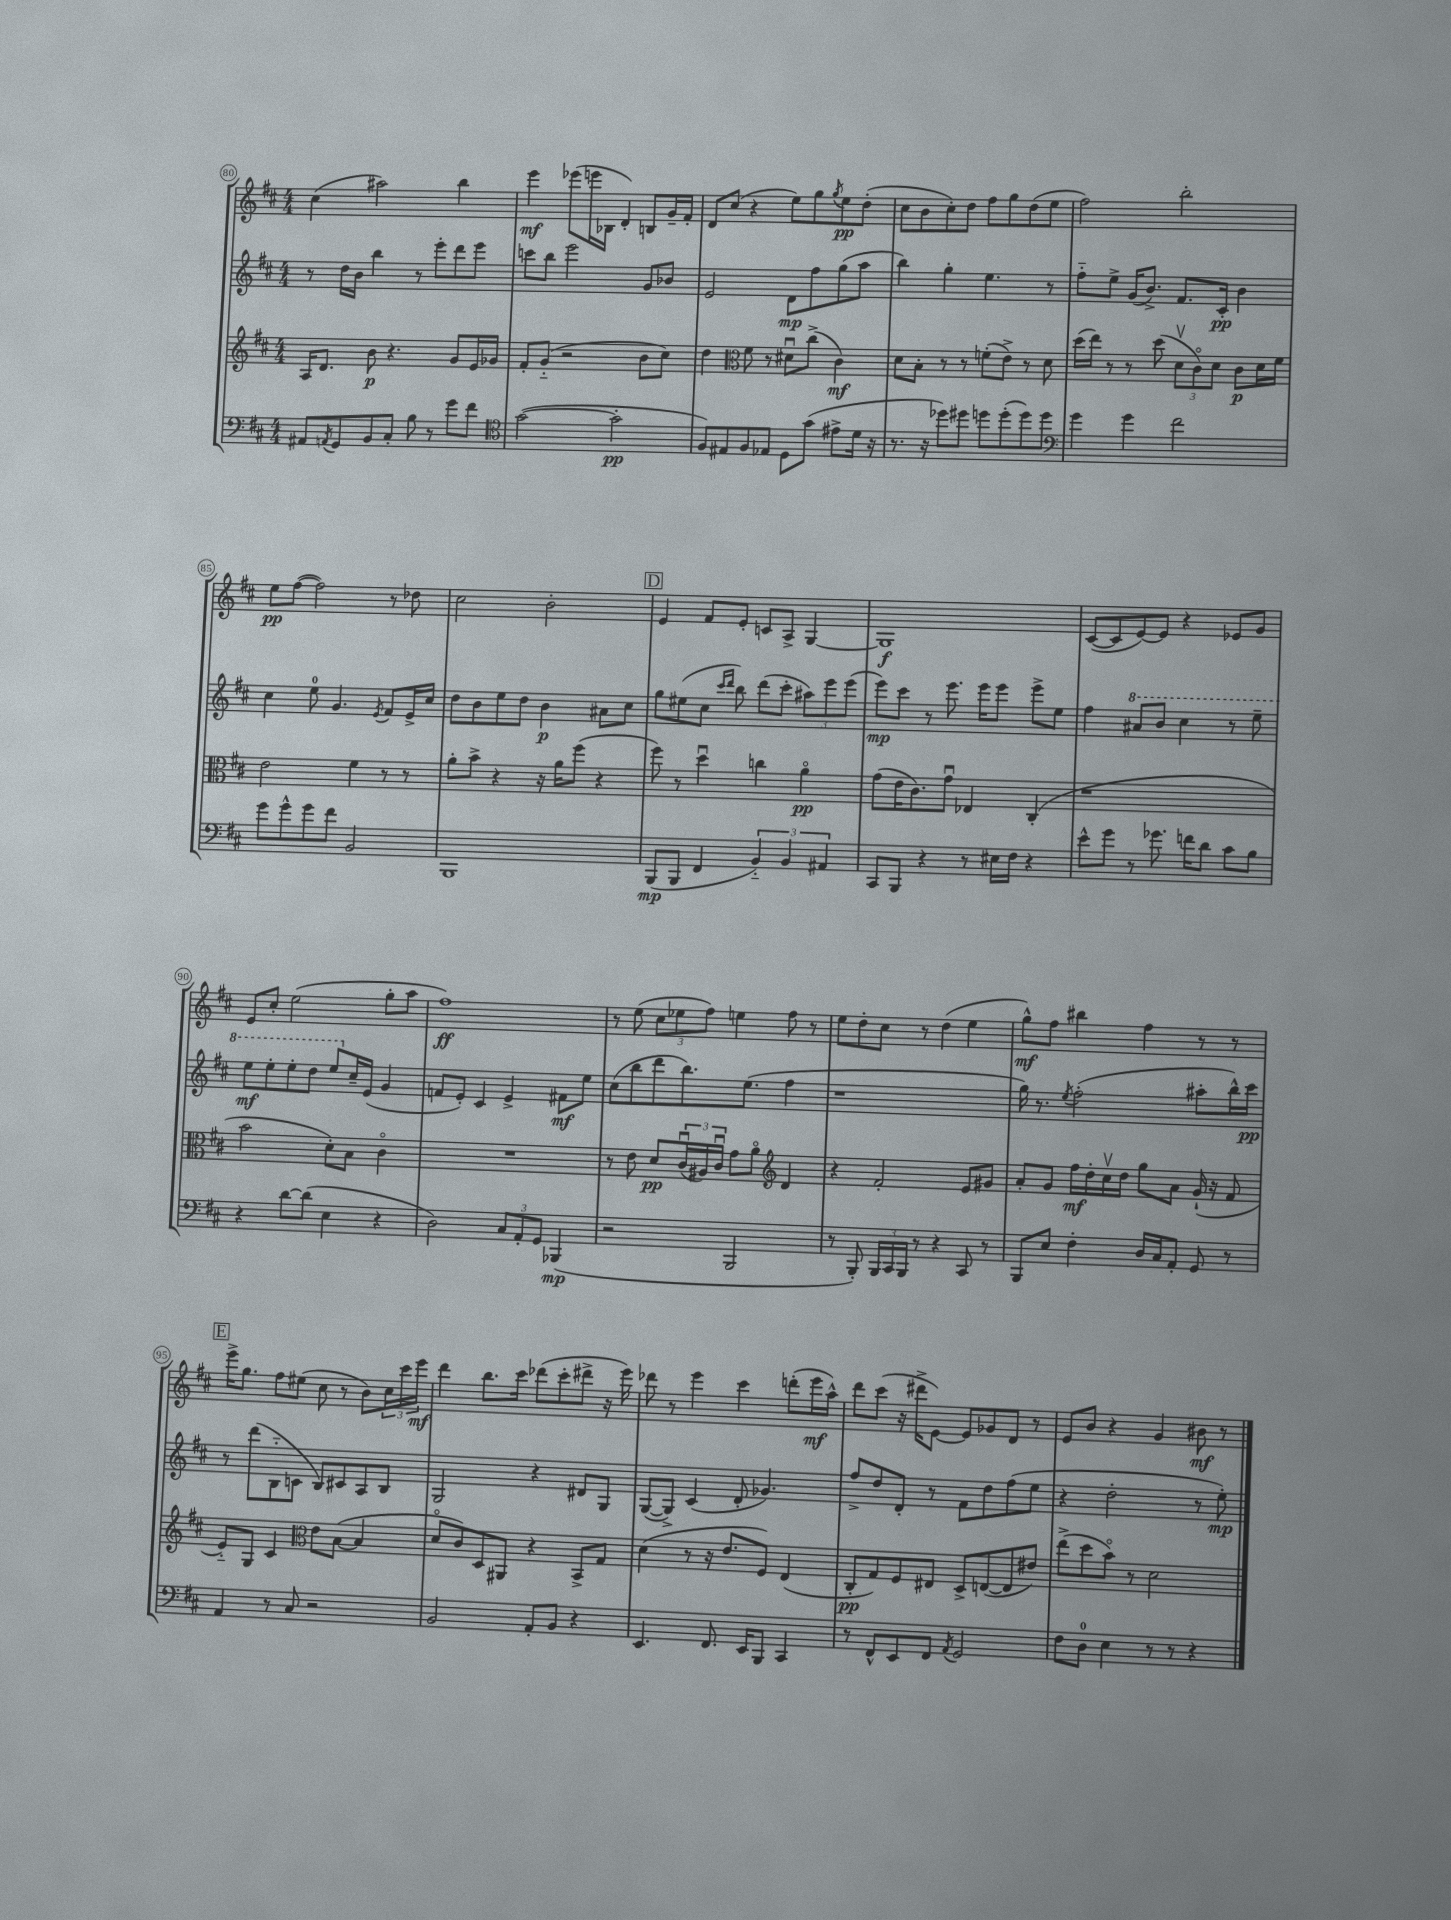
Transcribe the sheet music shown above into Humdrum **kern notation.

**kern	**kern	**kern	**kern
*staff4	*staff3	*staff2	*staff1
*clefF4	*clefG2	*clefG2	*clefG2
*k[f#c#]	*k[f#c#]	*k[f#c#]	*k[f#c#]
*M4/4	*M4/4	*M4/4	*M4/4
8AA#	16A	8r	(4cc#
.	8.d	.	.
8qAA	.	.	.
8GG	.	16dd	.
.	.	16b	.
8BB	8b	4bb	2aa#)
8C#'	4.r	.	.
8B	.	8r	.
8r	.	8eee'	.
8g	8g	8ddd	4bb
8f#	16e	8eee	.
.	16g-	.	.
=	=	=	=
*clefC4	*	*	*
([2g	8f#'	8ccc	4eee
.	(8g'~	8bb	.
.	2r	2eee	(8eee-
.	.	.	16eee
.	.	.	16B-
2g']	.	.	4d')
.	8b	8g	8B
.	8cc#)	8b-	16g~
.	.	.	16f#'
=	=	=	=
8F#)	4dd	2e	8d
8E#	.	.	(8cc#
*	*clefC3	*	*
8F#	8f#	.	4r
8E-	8r	.	.
8D	8d#u	8d	8ee)
(8g	(8cc#^	8ff#	8gg
.	.	.	8qgg
8e#^	4c#)	(8gg	8ee
16d	.	8aa	(8dd'
16r	.	.	.
=	=	=	=
8.r	8d	4bb)	8cc#
.	8B'	.	8b
16r	.	.	.
8dd-)	8r	4gg'	8cc#')
8dd#	8r	.	8dd
8dd	(8f'	4.ee	8ff#
(8dd'	8e^)	.	8gg
8dd)	8r	.	(8dd
8dd	8d	8r	8ee
=	=	=	=
*clefF4	*	*	*
4g	(16dd	8ff#'~	2ff#)
.	16ee)	.	.
.	8r	8ee^	.
4g	8r	(16g	.
.	.	8.b^)	.
.	(8dd	.	.
2f#	12dv	8.f#	2bb'
.	12c#o)	.	.
.	12d	.	.
.	.	16c#'	.
.	8c#	4b	.
.	16d	.	.
.	16f#	.	.
=	=	=	=
8g	2e	4cc#	8ee
8g^^	.	.	([8ff#
8g	.	8ee	2ff#])
8f#	.	4.g	.
2BB	4f#	.	.
.	.	8qe	.
.	8r	8f#	8r
.	8r	16e^	8dd-
.	.	16cc#	.
=	=	=	=
1BBB	8a'	8dd	2cc#
.	8b^	8b	.
.	4r	8ee	.
.	.	8dd	.
.	16r	4b	2b'
.	16a	.	.
.	(8ff#	.	.
.	4r	8a#	.
.	.	8cc#	.
=	=	=	=
(8BBB	8ff#)	8gg	4e
8BBB	8r	(8ee#	.
4FF#	4ddu	8cc#	8f#
.	.	16qqccc#	.
.	.	16qqddd	.
.	.	8bb)	8e'
6BB'~)	4cc	(8ddd	8c
.	.	8ccc#'	8A^
6BB	.	.	.
.	4ao	12aa#)	[4G
6AA#	.	12eee	.
.	.	(12eee	.
=	=	=	=
8CC#	(8g	8eee)	1G]
8BBB	16e	8ccc#	.
.	8.c#)	.	.
4r	.	8r	.
.	8gu	8.eee	.
8r	4E-	.	.
.	.	16eee	.
16E#	.	8eee	.
16F#	.	.	.
4r	(4C#'	8eee^	.
.	.	8ee	.
=	=	=	=
8e^^	1r	4ff#	([8c#
8g	.	.	8c#]
8r	.	8aa#	[8e)
8.g-	.	8bb	8e]
.	.	4ccc#	4r
16f	.	.	.
8d	.	.	.
8c#	.	8r	8e-
8B	.	8eee~	8g
=	=	=	=
4r	2b	8eee	8e
.	.	8eee'	8cc#'
[8d	.	8eee'	(2ee
(8d]	.	8ddd	.
4E	8d')	8eee	.
.	8B	16cc#~	.
.	.	(16e	.
4r	4c#o	4g	8gg'
.	.	.	8aa
=	=	=	=
2D)	1r	8f	1ff#)
.	.	8e')	.
.	.	4c#	.
12C#	.	4e^	.
12AA'	.	.	.
12GG	.	.	.
(4BBB-	.	8f#	.
.	.	8ee	.
=	=	=	=
2r	8r	(8cc#	8r
.	8e	8bb	(8ee
.	8d	8ddd	12cc#
.	.	.	12ee-
.	(24c#u	8.bb)	.
.	24A#)	.	12ff#)
.	24c#u	.	.
2BBB	8g	.	4ee
.	.	(8.ee	.
.	8ao	.	.
*	*clefG2	*	*
.	4d	4ff#	8ff#
.	.	.	8r
=	=	=	=
8r	4r	1r	8ee
8BBB')	.	.	8dd'
24BBB	2f#'	.	8cc#
24CC#	.	.	.
24BBB	.	.	.
8r	.	.	8r
4r	.	.	(4dd
8CC#	8e	.	4ee
8r	8g#	.	.
=	=	=	=
8BBB	8a'	16gg)	8gg^^)
.	.	8.r	.
8E	8g	.	8ff#
.	.	8qee	.
4F#'	16ff#	(2ff#'	4bb#
.	16dd'	.	.
.	16cc#v	.	.
.	16dd	.	.
16D	8gg	.	4ff#
16C#	.	.	.
8AA'	8a	.	.
8GG	(16g`	8aa#'	8r
.	16r	.	.
8r	8f#	16bb^^)	8r
.	.	16ccc#	.
=	=	=	=
4AA	8e'~)	8r	16eee^
.	.	.	8.gg
.	8G	(8ddd	.
8r	4c#	8B'~	8ff#
8C#	.	8c	(8ee#
*	*clefC3	*	*
2r	8e	8B)	8cc#
.	([8B	8c#	8r
.	4B]	8A	8b)
.	.	8B	24cc#
.	.	.	24ccc#
.	.	.	24eee
=	=	=	=
2BB	8do	2G	4ddd
.	8c#)	.	.
.	8D	.	8.bb
.	8AA#	.	.
.	.	.	16ccc#
8AA'	4r	4r	(8ddd-
8BB	.	.	8ccc#'
4r	8BB^	8d#	8ddd#^
.	8G	8G	16r
.	.	.	16eee)
=	=	=	=
4.EE	(4d	([8G	8ddd-
.	.	8G^])	8r
.	8r	(4c#	4eee
8.FF#	16r	.	.
.	8.e	.	.
.	.	8d'	4ccc#
16EE	.	.	.
8BBB	8F#)	4.g-)	.
4CC#	(4E	.	(8ddd'
.	.	.	16eee
.	.	.	16aa^^)
=	=	=	=
8r	8C#'	8ff#^	8ddd
8FF#^^	8G)	8dd	(8ccc#
8EE	8F#	8d'	16r
.	.	.	16ddd#^
8FF#	8E#	8r	[8e)
8qAA	.	.	.
2GG	8D^	8f#	8e]
.	([8E	8dd	8g-
.	8E]	(8ff#	8d
.	8e#)	8ee	8r
=	=	=	=
8F#	(8ee^	4r	8e
8D	8dd	.	8b
4E	8bo)	2dd'	4r
.	8r	.	.
8r	2d	.	4g
8r	.	.	.
4r	.	8r	8b#
.	.	8ee')	8r
==	==	==	==
*-	*-	*-	*-
